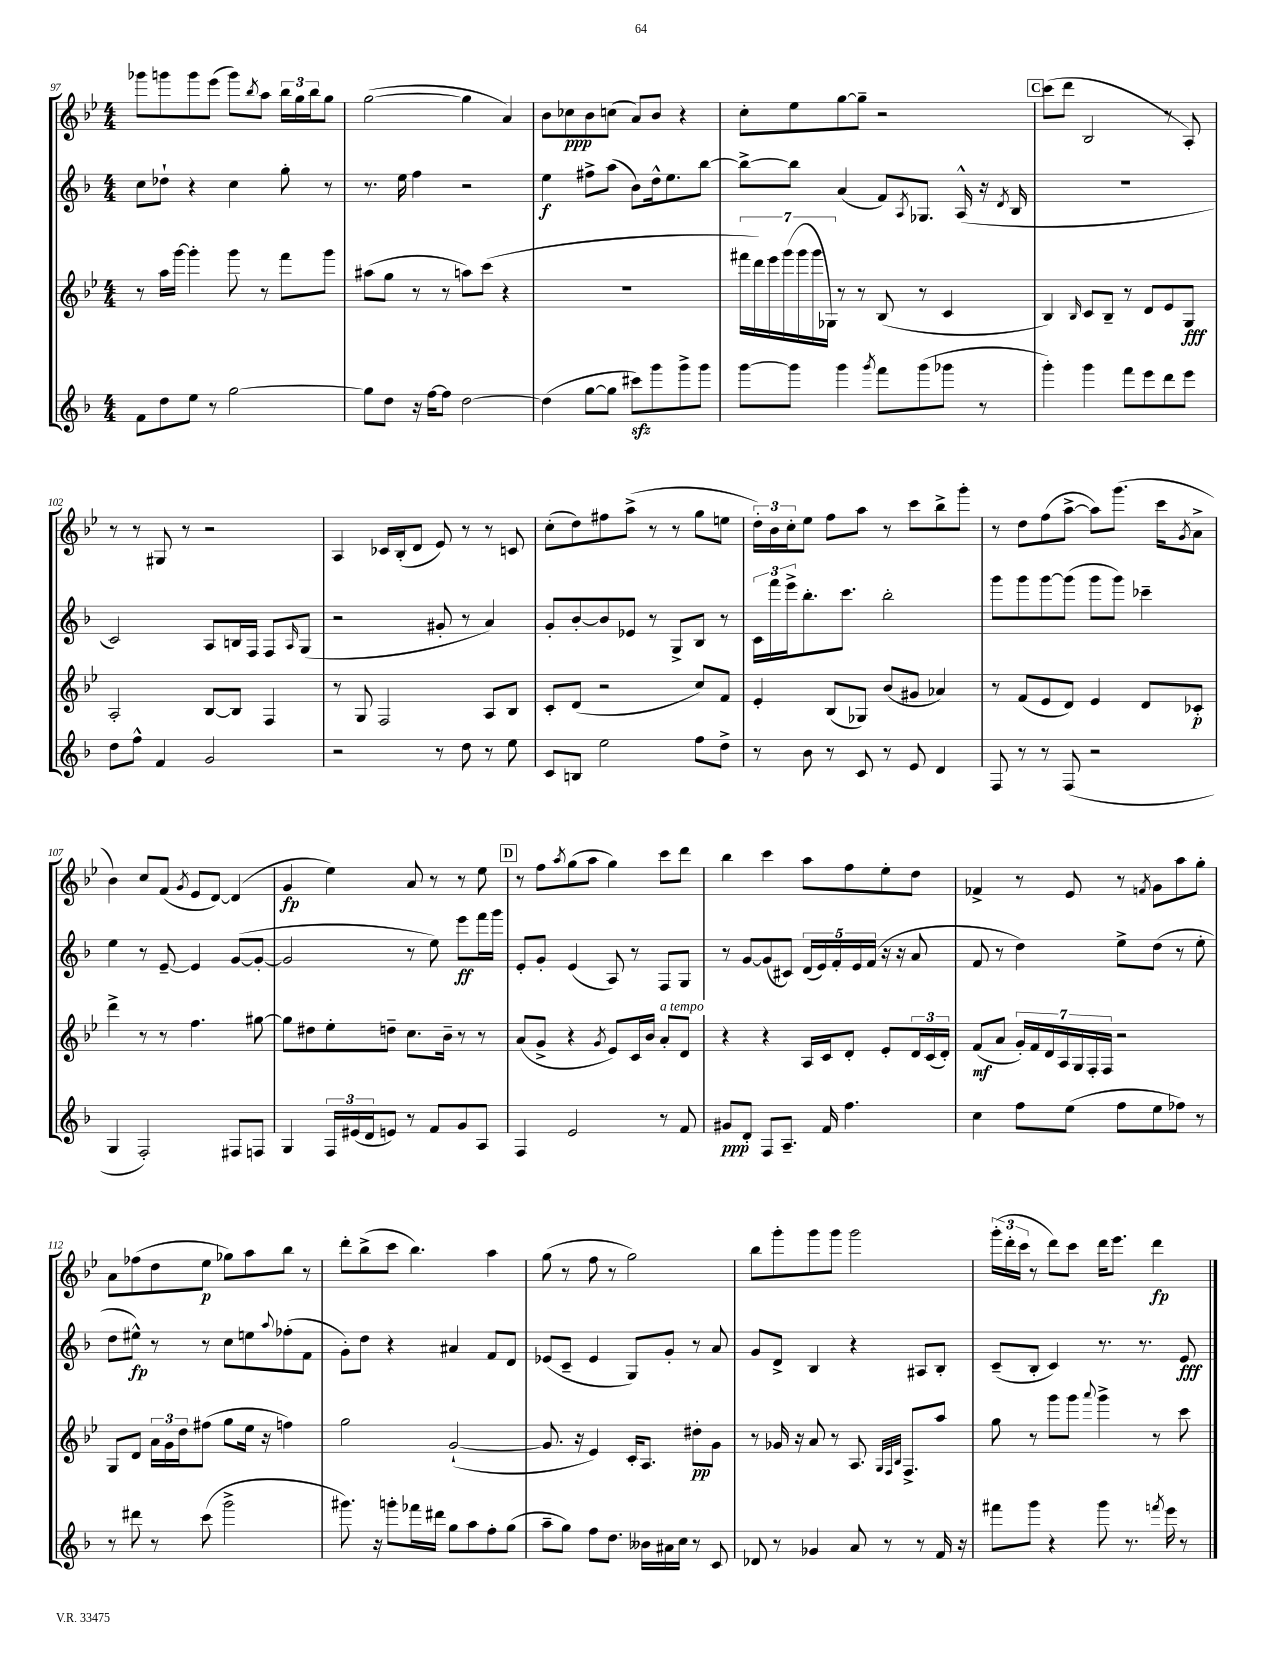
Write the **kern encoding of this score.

**kern	**dynam	**kern	**dynam	**kern	**dynam	**kern	**dynam
*part4	*part4	*part3	*part3	*part2	*part2	*part1	*part1
*staff4	*staff4	*staff3	*staff3	*staff2	*staff2	*staff1	*staff1
*clefG2	*	*clefG2	*	*clefG2	*	*clefG2	*
*k[b-]	*	*k[b-e-]	*	*k[b-]	*	*k[b-e-]	*
*M4/4	*	*M4/4	*	*M4/4	*	*M4/4	*
=97	=97	=97	=97	=97	=97	=97	=97
8f\L	.	8r	.	8cc\L	.	8ggg-X\L	.
8dd\	.	16aa\LL	.	8dd-X`\J	.	8gggn\	.
.	.	[16ggg\JJ	.	.	.	.	.
8ee\J	.	4ggg'\]	.	4r	.	8ggg\	.
8r	.	.	.	.	.	(8eee-\J	.
[2gg\	.	8ggg\	.	4cc\	.	8ggg\L)	.
.	.	.	.	.	.	8qbb-/	.
.	.	8r	.	.	.	8aa\J	.
.	.	8fff\L	.	8gg'\	.	24bb-\LL	.
.	.	.	.	.	.	24gg\	.
.	.	.	.	.	.	24bb-\J	.
.	.	8ggg\J	.	8r	.	8gg\J	.
=98	=98	=98	=98	=98	=98	=98	=98
8gg\L]	.	(8aa#X\L	.	8.r	.	([2gg\	.
8dd\J	.	8gg\J	.	.	.	.	.
.	.	.	.	16ee\	.	.	.
16r	.	8r	.	4ff\	.	.	.
[16ff\KL	.	.	.	.	.	.	.
8ff\J]	.	8r	.	.	.	.	.
[2dd\	.	8aan\L)	.	2r	.	4gg\]	.
.	.	(8ccc\J	.	.	.	.	.
.	.	4r	.	.	.	4a/)	.
=99	=99	=99	=99	=99	=99	=99	=99
(4dd\]	.	1r	.	4ee\	f	8b-\L	.
.	.	.	.	.	.	8cc-X\	ppp
[8gg\L	.	.	.	8ff#X^\L	.	8b-\	.
8gg\J]	.	.	.	(8aa\J	.	(8ccn\J	.
8ccc#Xzz\L)	.	.	.	8b-\L)	.	8a/L)	.
8ggg\	.	.	.	16dd^^\k	.	8b-/J	.
.	.	.	.	8.ee\	.	.	.
8ggg^\	.	.	.	.	.	4r	.
8ggg\J	.	.	.	[8bb-\J	.	.	.
=100	=100	=100	=100	=100	=100	=100	=100
[8ggg\L	.	28fff#X\LL	.	8bb-^\L_	.	8cc'\L	.
.	.	28ddd\)	.	.	.	.	.
.	.	28eee-\	.	.	.	.	.
.	.	(28ggg\	.	.	.	.	.
8ggg\J]	.	.	.	8bb-\J]	.	8ee-\	.
.	.	28ggg\	.	.	.	.	.
.	.	28ggg\	.	.	.	.	.
.	.	28G-X\JJ)	.	.	.	.	.
4ggg\	.	8r	.	(4a/	.	[8gg\	.
.	.	8r	.	.	.	8gg~\J]	.
8qggg/	.	.	.	.	.	.	.
8fff\L	.	(8B-/	.	8f/L)	.	2r	.
.	.	.	.	8qA/	.	.	.
(8ggg\	.	8r	.	8.G-X/J	.	.	.
8ggg-X\J	.	4c/	.	.	.	.	.
.	.	.	.	(16A^^/	.	.	.
8r	.	.	.	16r	.	.	.
.	.	.	.	8qd/	.	.	.
.	.	.	.	16B-/	.	.	.
!!LO:REH:place=s1:t=C
=101	=101	=101	=101	=101	=101	=101	=101
4ggg'\)	.	4B-/)	.	1r	.	(8ccc\L	.
.	.	.	.	.	.	8ddd\J	.
.	.	16qqB-/	.	.	.	.	.
4ggg\	.	8c/L	.	.	.	2B-/	.
.	.	8B-~/J	.	.	.	.	.
8fff\L	.	8r	.	.	.	.	.
8eee\	.	8d/L	.	.	.	.	.
8ddd\	.	8e-/	.	.	.	8r	.
8eee\J	.	8G/J	fff	.	.	8A'/)	.
!!LO:LB:g=z
=102	=102	=102	=102	=102	=102	=102	=102
8dd\L	.	2A'/	.	2c/)	.	8r	.
8ff^^\J	.	.	.	.	.	8r	.
4f/	.	.	.	.	.	8G#X/	.
.	.	.	.	.	.	8r	.
2g/	.	[8B-/L	.	8A/L	.	2r	.
.	.	8B-/J]	.	16Bn/L	.	.	.
.	.	.	.	16F/JJ	.	.	.
.	.	4F/	.	8F/L	.	.	.
.	.	.	.	16qqA/	.	.	.
.	.	.	.	(8G/J	.	.	.
=103	=103	=103	=103	=103	=103	=103	=103
2r	.	8r	.	2r	.	4A/	.
.	.	8G/	.	.	.	.	.
.	.	2F/	.	.	.	16c-X/LL	.
.	.	.	.	.	.	(16B-'/J	.
.	.	.	.	.	.	8d/J	.
8r	.	.	.	8g#X'/	.	8e-/)	.
8dd\	.	.	.	8r	.	8r	.
8r	.	8A/L	.	4a/)	.	8r	.
8ee\	.	8B-/J	.	.	.	8cn/	.
=104	=104	=104	=104	=104	=104	=104	=104
8c/L	.	8c'/L	.	8g'/L	.	(8cc'\L	.
8Bn/J	.	(8d/J	.	[8b-'/	.	8dd\)	.
2ee\	.	2r	.	8b-/]	.	8ff#X\	.
.	.	.	.	8e-X/J	.	(8aa^\J	.
.	.	.	.	8r	.	8r	.
.	.	.	.	8G^/L	.	8r	.
8ff\L	.	8cc/L)	.	8B-/J	.	8gg\L	.
8dd^\J	.	8f/J	.	8r	.	8een\J	.
=105	=105	=105	=105	=105	=105	=105	=105
8r	.	4e-'/	.	24c\LL	.	24dd'\LL)	.
.	.	.	.	24fff\	.	24b-\	.
.	.	.	.	24eee^\J	.	24cc'\J	.
8b-\	.	.	.	8.bb-'\	.	8ee-\J	.
8r	.	(8B-/L	.	.	.	8ff\L	.
.	.	.	.	8.ccc\J	.	.	.
8c/	.	8G-X/J)	.	.	.	8aa\J	.
8r	.	(8b-/L	.	2bb-'\	.	8r	.
8e/	.	8g#X/J	.	.	.	8ccc\L	.
4d/	.	4a-X/)	.	.	.	8bb-^\	.
.	.	.	.	.	.	8ggg'\J	.
=106	=106	=106	=106	=106	=106	=106	=106
8F/	.	8r	.	8ggg\L	.	8r	.
8r	.	(8f/L	.	8ggg\	.	8dd\L	.
8r	.	8e-/	.	[8ggg\	.	(8ff\	.
(8F/	.	8d/J)	.	(8ggg\J]	.	[8aa^\J	.
2r	.	4e-/	.	8ggg\L	.	8aa\L])	.
.	.	.	.	8ggg\J)	.	(8.ggg\J	.
.	.	8d/L	.	4ccc-X~\	.	.	.
.	.	.	.	.	.	16ccc\KL	.
.	.	.	.	.	.	8qg/	.
.	.	8c-X'/J	p	.	.	8a^\J	.
!!LO:LB:g=z
=107	=107	=107	=107	=107	=107	=107	=107
4G/	.	4ddd^\	.	4ee\	.	4b-\)	.
2F'/)	.	8r	.	8r	.	8cc/L	.
.	.	8r	.	[8e~/	.	(8f/J	.
.	.	.	.	.	.	8qg/	.
.	.	4.ff\	.	4e/]	.	8e-/L	.
.	.	.	.	.	.	[8d/J)	.
8F#X/L	.	.	.	([8g/L	.	(4d/]	.
8Fn/J	.	[8gg#X\	.	8g'/J_	.	.	.
=108	=108	=108	=108	=108	=108	=108	=108
4G/	.	8gg#\L]	.	2g/]	.	4g/	fp
.	.	8dd#X\	.	.	.	.	.
24F/LL	.	8ee-'\	.	.	.	4ee-\)	.
(24e#X/	.	.	.	.	.	.	.
24d/J	.	.	.	.	.	.	.
8en/J)	.	8ddn~\J	.	.	.	.	.
8r	.	8.cc\L	.	8r	.	8a/	.
8f/L	.	.	.	8ee\)	.	8r	.
.	.	16b-~\Jk	.	.	.	.	.
8g/	.	8r	.	8eee\L	ff	8r	.
8A/J	.	8r	.	16fff\L	.	8ee-\	.
.	.	.	.	16ggg\JJ	.	.	.
!!LO:REH:place=s1:t=D
=109	=109	=109	=109	=109	=109	=109	=109
4F/	.	(8a/L	.	8e'/L	.	8r	.
.	.	8g^/J	.	8g'/J	.	8ff\L	.
.	.	.	.	.	.	8qaa/	.
2e/	.	4r	.	(4e/	.	(8gg\	.
.	.	.	.	.	.	8aa\J	.
.	.	8qg/	.	.	.	.	.
.	.	8e-/L)	.	8A/)	.	4gg\)	.
.	.	16c/L	.	8r	.	.	.
.	.	16b-/JJ	.	.	.	.	.
!	!	!LO:TX:a:i:t=a tempo	!	!	!	!	!
8r	.	8a'/L	.	8F/L	.	8ccc\L	.
8f/	.	8d/J	.	8G/J	.	8ddd\J	.
=110	=110	=110	=110	=110	=110	=110	=110
8g#X/L	ppp	4r	.	8r	.	4bb-\	.
8d'/J	.	.	.	[8g/L	.	.	.
8F/L	.	4r	.	(8g/]	.	4ccc\	.
8.A~/J	.	.	.	8c#X/J)	.	.	.
.	.	16A/LL	.	(20d/LL	.	8aa\L	.
.	.	.	.	20e/)	.	.	.
16f/	.	16c/J	.	.	.	.	.
.	.	.	.	20f'/	.	.	.
4.ff\	.	8d'/J	.	.	.	8ff\	.
.	.	.	.	20e/	.	.	.
.	.	.	.	(20f/JJ	.	.	.
.	.	8e-'/L	.	16r	.	8ee-'\	.
.	.	.	.	16r	.	.	.
.	.	24d/L	.	8a/	.	8dd\J	.
.	.	(24c/	.	.	.	.	.
.	.	24d'/JJ)	.	.	.	.	.
=111	=111	=111	=111	=111	=111	=111	=111
4cc\	.	(8f/L	mf	8f/	.	4f-X^/	.
.	.	8a/J	.	8r	.	.	.
8ff\L	.	28g'/LL)	.	4dd\)	.	8r	.
.	.	28f/	.	.	.	.	.
.	.	28d/	.	.	.	.	.
.	.	28A/	.	.	.	.	.
(8ee\J	.	.	.	.	.	8e-/	.
.	.	28G/	.	.	.	.	.
.	.	28F'/	.	.	.	.	.
.	.	28F/JJ	.	.	.	.	.
8ff\L	.	2r	.	8ee^\L	.	8r	.
.	.	.	.	.	.	8qfn/	.
8ee\	.	.	.	(8dd\J	.	8g\L	.
8ff-X\J)	.	.	.	8r	.	8aa\	.
8r	.	.	.	8ee'\	.	8gg'\J	.
!!LO:LB:g=z
=112	=112	=112	=112	=112	=112	=112	=112
8r	.	8G/L	.	8dd\L	.	8a\L	.
8ddd#X\	.	8d/J	.	8ee#X^^\J)	fp	(8ff-X\	.
8r	.	24a\LL	.	8r	.	8dd\	.
.	.	24g\	.	.	.	.	.
.	.	24dd\J	.	.	.	.	.
(8ccc\	.	(8ff#X\J	.	8r	.	8ee-\J	p
2ggg^\	.	8gg\L	.	8cc\L	.	8gg-X\L)	.
.	.	16ee-\Jk	.	8een\	.	8aa\	.
.	.	16r	.	.	.	.	.
.	.	.	.	8qqaa/	.	.	.
.	.	4ffn\)	.	(8ff-X'\	.	8bb-\J	.
.	.	.	.	8f\J	.	8r	.
=113	=113	=113	=113	=113	=113	=113	=113
8.ggg#X\)	.	2gg\	.	8g'\L)	.	8ddd'\L	.
.	.	.	.	8dd\J	.	(8bb-^\	.
16r	.	.	.	.	.	.	.
8gggn'\L	.	.	.	4r	.	8ccc\J	.
16fff-X\L	.	.	.	.	.	4.bb-\)	.
16ddd#X\JJ	.	.	.	.	.	.	.
8gg\L	.	([2g`/	.	4a#X/	.	.	.
8aa\	.	.	.	.	.	.	.
8ff'\	.	.	.	8f/L	.	4aa\	.
(8gg\J	.	.	.	8d/J	.	.	.
=114	=114	=114	=114	=114	=114	=114	=114
8aa~\L	.	8.g/]	.	(8e-X/L	.	(8gg\	.
8gg\J)	.	.	.	8c~/J	.	8r	.
.	.	16r	.	.	.	.	.
8ff\L	.	4e-/)	.	4e-/	.	8ff\	.
8.dd\J	.	.	.	.	.	8r	.
.	.	16c'/KL	.	8G/L)	.	2gg\)	.
16b--X\LL	.	8.A/J	.	.	.	.	.
16a#X\	.	.	.	8g'/J	.	.	.
16cc\JJ	.	.	.	.	.	.	.
8r	.	8dd#X'\L	pp	8r	.	.	.
8c/	.	8g\J	.	8a/	.	.	.
=115	=115	=115	=115	=115	=115	=115	=115
8d-X/	.	8r	.	8g/L	.	8bb-\L	.
8r	.	16g-X/	.	8d^/J	.	8ggg'\	.
.	.	16r	.	.	.	.	.
4g-X/	.	8a/	.	4B-/	.	8ggg\	.
.	.	8r	.	.	.	8ggg\J	.
8a/	.	8.A/	.	4r	.	2ggg\	.
8r	.	.	.	.	.	.	.
.	.	32qqG/LLL	.	.	.	.	.
.	.	32qqF/	.	.	.	.	.
.	.	32qqB-/JJJ	.	.	.	.	.
.	.	8.F^/L	.	.	.	.	.
8r	.	.	.	8A#X/L	.	.	.
16f/	.	8aa/J	.	8B-'/J	.	.	.
16r	.	.	.	.	.	.	.
=116	=116	=116	=116	=116	=116	=116	=116
8fff#X\L	.	8gg\	.	(8c~/L	.	(24ggg'\LL	.
.	.	.	.	.	.	24ddd'\	.
.	.	.	.	.	.	24ccc\JJ	.
8ggg\J	.	8r	.	8B-'/J	.	8r	.
4r	.	8ggg\L	.	4c/)	.	8ddd\L)	.
.	.	8ggg\J	.	.	.	8ccc\J	.
.	.	8qqaaa/	.	.	.	.	.
8ggg\	.	4ggg^\	.	8.r	.	16ddd\KL	.
.	.	.	.	.	.	8.eee-\J	.
8.r	.	.	.	.	.	.	.
.	.	.	.	8.r	.	.	.
.	.	8r	.	.	.	4ddd\	fp
8qfffn/	.	.	.	.	.	.	.
16eee\	.	.	.	.	.	.	.
8r	.	8ccc\	.	8e/	fff	.	.
==	==	==	==	==	==	==	==
*-	*-	*-	*-	*-	*-	*-	*-
